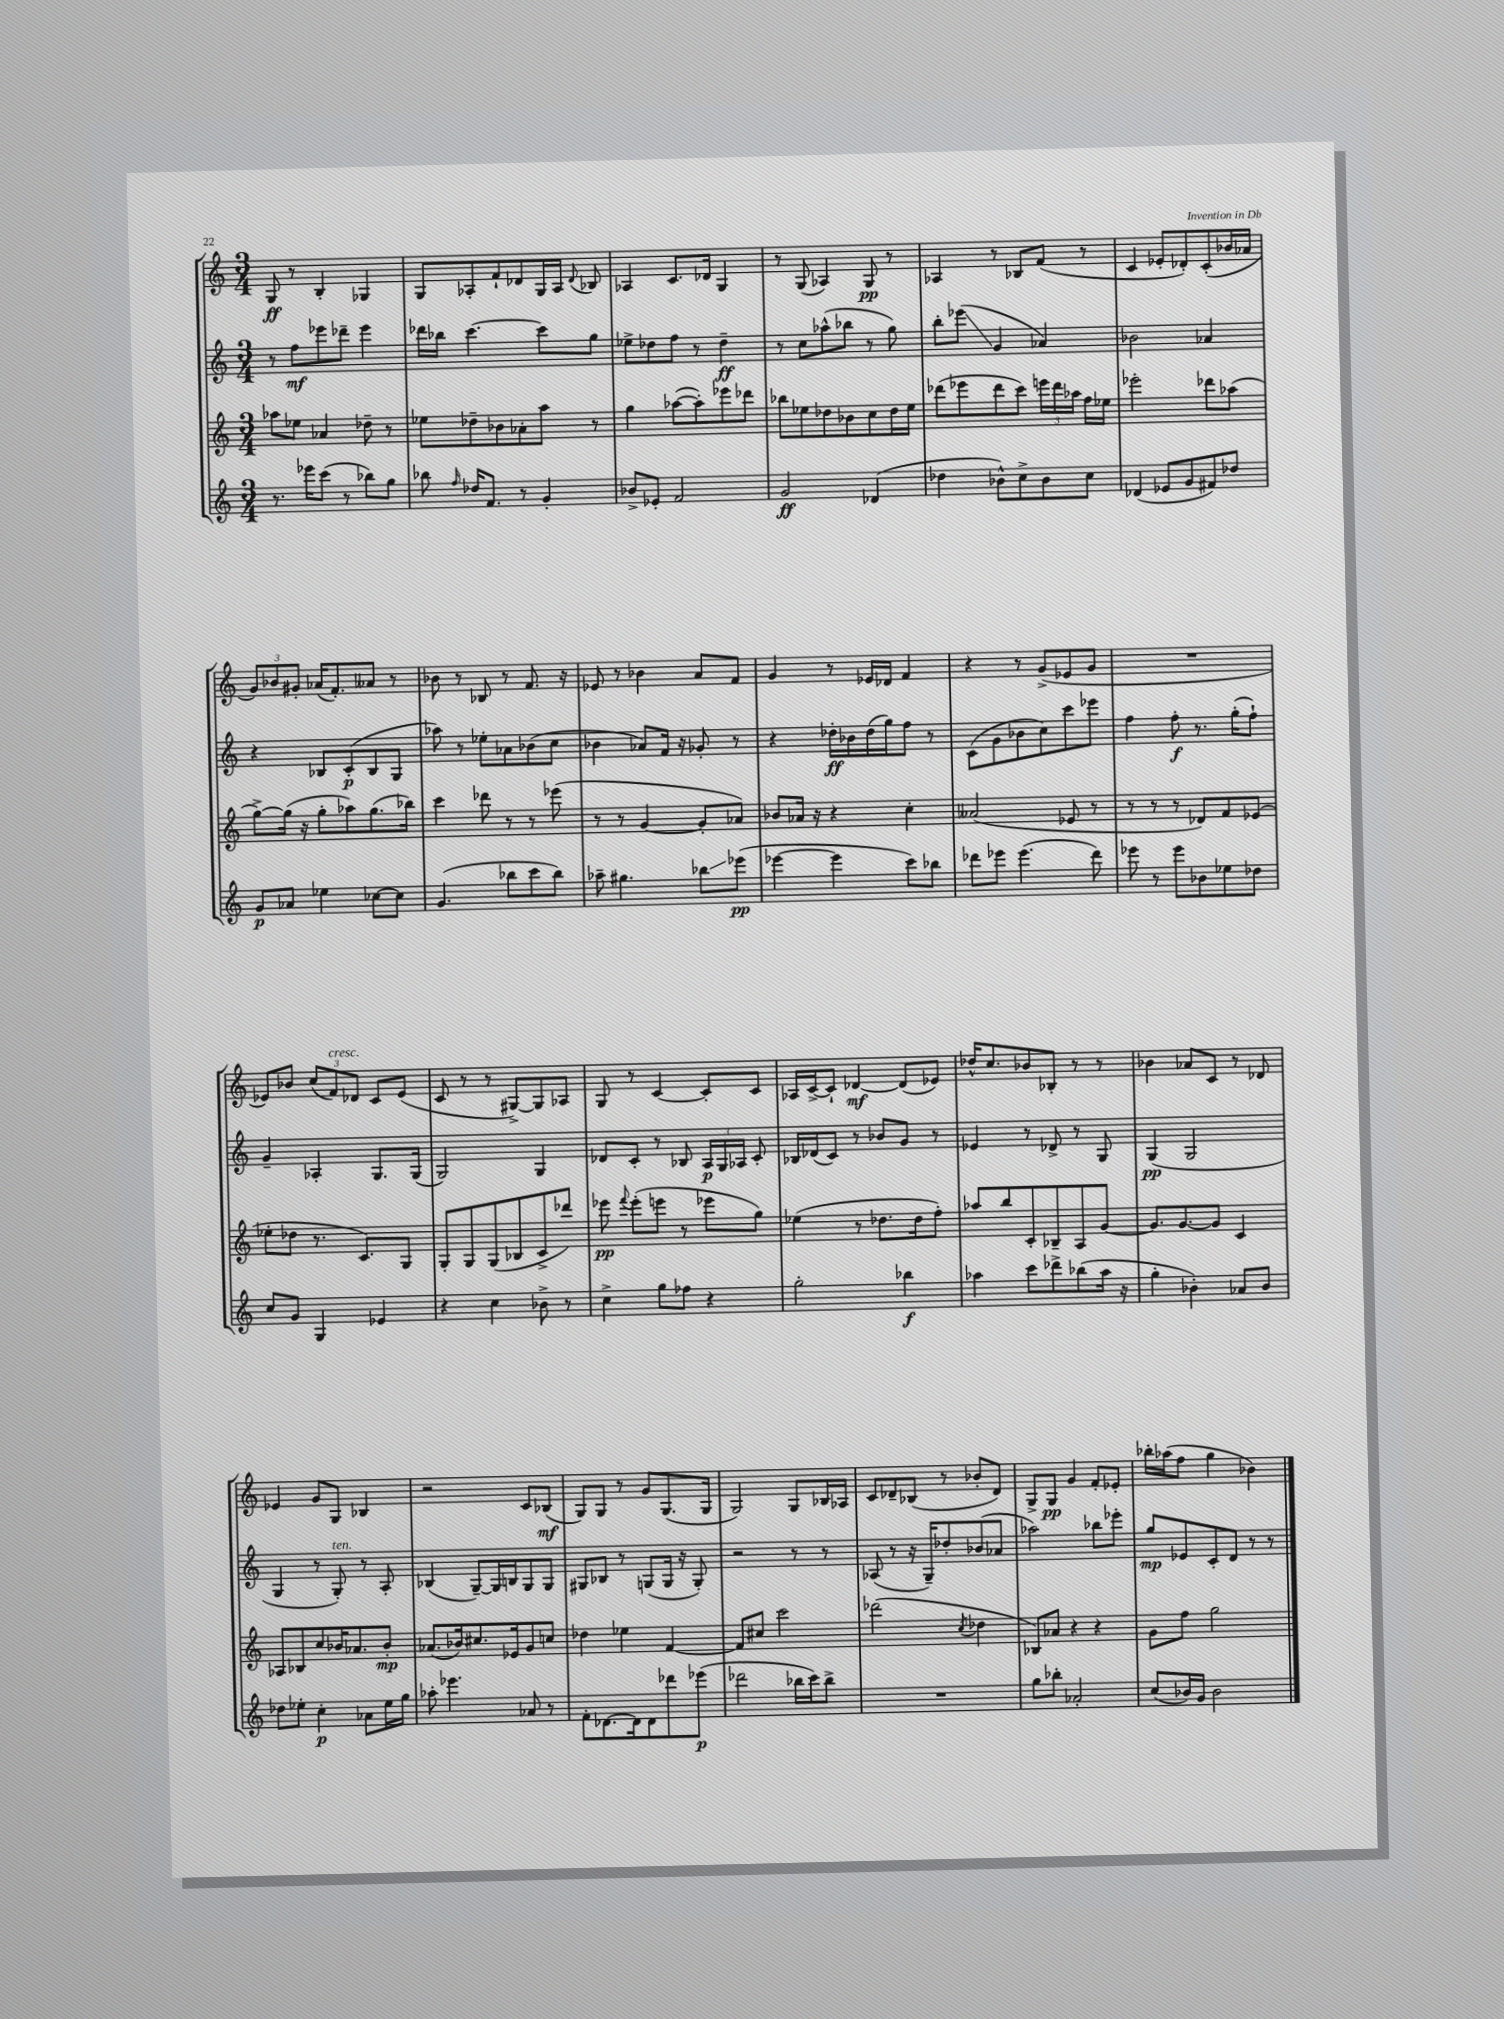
<<
\new StaffGroup <<
\new Staff = "s0" {
    \clef treble \key c \major \numericTimeSignature \time 3/4
    \autoBeamOff g8\ff r8 b4-. ges4 |
    g8[ aes8-. f'8-! des'8 g16 aes16] \appoggiatura { des'8 } bes8 |
    aes4 c'8.[ des'16] g4 |
    r8 g8( aes4) g8\pp r8 |
    aes4 r8 bes8[ f'8]( r8 |
    c'4 ees'8[-. des'8-.) c'8-.( bes'16 aes'16] |
    \tuplet 3/2 { g'8[) bes'8 gis'8]-. } aes'16[( f'8.-.) aeses'8] r8 |
    bes'8 r8 bes8 r8 f'8. r16 |
    ees'8 r8 bes'4 a'8[ f'8] |
    g'4 r8 ees'16[ des'16] f'4 |
    r4 r8 g'8[->( ees'8 g'8] |
    R2. |
    ees'8[) bes'8] \tuplet 3/2 { c''8[( f'8^\markup { \italic "cresc." }) des'8] } c'8[ ees'8]( |
    c'8 r8 r8 gis8[~->) gis8 aes8] |
    g8 r8 c'4~ c'8[-. c'8] |
    aes16[ c'16~-> c'8]-! des'4~\mf des'8[( ees'8]) |
    des''16[-^ c''8. bes'8 bes8]-. r8 r8 |
    bes'4 aes'8[ c'8] r8 des'8 |
    ees'4 g'8[ g8] bes4 |
    r2 c'8[ bes8]\mf( |
    g8[) g8] r8 g'8[ g8.( g16] |
    g2) g8[ bes16 aes16] |
    c'8[ des'8-- bes8]( r8 bes'8[-. des'8]) |
    g8[-> g8]\pp g'4 f'8[-. ees'8]-. |
    bes''16[-. aes''16( f''8] g''4 bes'4) \bar "|." |
}
\new Staff = "s1" {
    \clef treble \key c \major \numericTimeSignature \time 3/4
    \autoBeamOff r8 f''8[\mf ees'''8 des'''8]-- ees'''4 |
    des'''16[ bes''16] c'''4.~ c'''8[ g''8] |
    ees''8[-> des''8 f''8] r8 des''4--\ff |
    r8 c''8[ aes''8-^( bes''8] r8 g''8) |
    b''8[-. ees'''8]\glissando( g'4 aes'4) |
    bes'2 aes'4 |
    r4 bes8[ c'8-.\p( bes8 g8] |
    aes''8) r8 ees''8[-. aes'8 bes'8( c''8] |
    bes'4 aes'8[) f'16] r16 ges'8-. r8 |
    r4 des''16[-.\ff bes'16 des''16( g''16) f''8] r8 |
    c'8[( g'8 bes'8 c''8) c'''8 ees'''8] |
    f''4 f''8-.\f r8. g''16[-.( f''8]-!) |
    g'4-- aes4-. g8.[ g16]( |
    g2) g4 |
    des'8[ c'8]-. r8 bes8 \tuplet 3/2 { a16[\p g16 aes16] } c'8-. |
    bes16[ des'16( c'8]) r8 bes'8[ g'8] r8 |
    ees'4 r8 des'8-> r8 g8 |
    g4\pp( g2 |
    g4 r8 g8-.^\markup { \italic "ten." }) r8 a8-. |
    bes4( g8[~--) g16 b16 g8 g8] |
    gis8[ bes8] r8 g8[( g16] r16 g8-.) |
    r2 r8 r8 |
    aes8( r8 r16 g16[--) des''8-. bes'8( aes'8] |
    aes''2) bes''8[ ees'''8]-. |
    g''8[\mp ees'8 c'8-. d'8] r8 r8 \bar "|." |
}
\new Staff = "s2" {
    \clef treble \key c \major \numericTimeSignature \time 3/4
    \autoBeamOff aes''8[ ees''8] aes'4 des''8-- r8 |
    ees''8[ des''8-- bes'8 aes'8-. a''8] r8 |
    g''4 aes''8[~( aes''8-.) ees'''8 des'''8] |
    bes''8[ ees''8 des''8 bes'8 c''8 des''16 ees''16] |
    des'''8[( ees'''8 des'''8 c'''8]) \tuplet 3/2 { e'''16[ des'''16 aes''16] } f''16[ ees''16] |
    ees'''2-. des'''8[ aes''8]( |
    g''8[~->) g''16]( r16 g''8[-. aes''8) g''8.( bes''16]) |
    c'''4 des'''8 r8 r8 ees'''8( |
    r8 r8 g'4~ g'8[-. aes'8]) |
    bes'8[ aes'16] r16 r4 c''4-. |
    aeses'2( ees'8 r8 |
    r8 r8 r8 des'8[) f'8 ees'8]( |
    ees''8[-. des''8] r8. c'8.[) g8] |
    g8[-. g8 g8( bes8 c'8-> des'''8]) |
    ees'''8\pp \appoggiatura { f'''8 } ees'''8[-.( e'''8] r8 ees'''8[ g''8]) |
    ees''4( r8 des''8.[ des''16 f''8]-.) |
    aes''8[ b''8 c'8-. bes8-- a8 g'8]~ |
    g'8.[ g'8.~ g'8] c'4 |
    aes8[ bes8 c''8 bes'16 aes'8. bes'8]-.\mp |
    aes'8.[( bes'16) cis''8. ees'16 g'8 c''8] |
    des''4 ees''4 f'4~ |
    f'8[ cis''8] c'''2 |
    des'''2( \acciaccatura { c''8 } des''4 |
    bes8[) aes'8] r4 r4 |
    g'8[ f''8] g''2 \bar "|." |
}
\new Staff = "s3" {
    \clef treble \key c \major \numericTimeSignature \time 3/4
    \autoBeamOff r8. ees'''16[ c'''8]( r8 bes''8[) g''8] |
    bes''8 \grace { f''16 } des''16[ f'8.] r8 g'4-. |
    bes'8[-> ees'8]-. f'2 |
    g'2\ff des'4( |
    des''4 bes'8[-^) c''8-> bes'8 c''8] |
    des'4( ees'8[ g'8 fis'8) des''8] |
    g'8[\p aes'8] ees''4 ces''8[~ ces''8] |
    g'4.( bes''8[ c'''8 bes''8]) |
    aes''8-- gis''4. bes''8[\glissando ees'''8]\pp( |
    ees'''4~ ees'''4 c'''8[) bes''8] |
    des'''8[ ees'''8] ees'''4.( des'''8) |
    ees'''8 r8 ees'''8[ bes'8 ees''8 des''8] |
    c''8[ g'8] g4 ees'4 |
    r4 c''4 bes'8-> r8 |
    c''4-> g''8[ fes''8] r4 |
    g''2-. bes''4\f |
    aes''4 c'''8[ des'''8-> bes''8( aes''16] r16 |
    g''4-. bes'4-.) aes'8[ bes'8] |
    des''8[ ees''8]-. c''4-.\p aes'8[ ees''16 g''16] |
    aes''8-. ees'''4. aes'8 r8 |
    f'8[-. des'8.~ des'16 des'8 des'''8 ees'''8]\p( |
    des'''2 bes''16[ c'''16) bes''8]-> |
    R2. |
    g''8[ bes''8]-. aes'2-. |
    c''8[( bes'16) g'16] bes'2 \bar "|." |
}
>>
>>
\layout { \context { \Score \remove "Bar_number_engraver" } }
